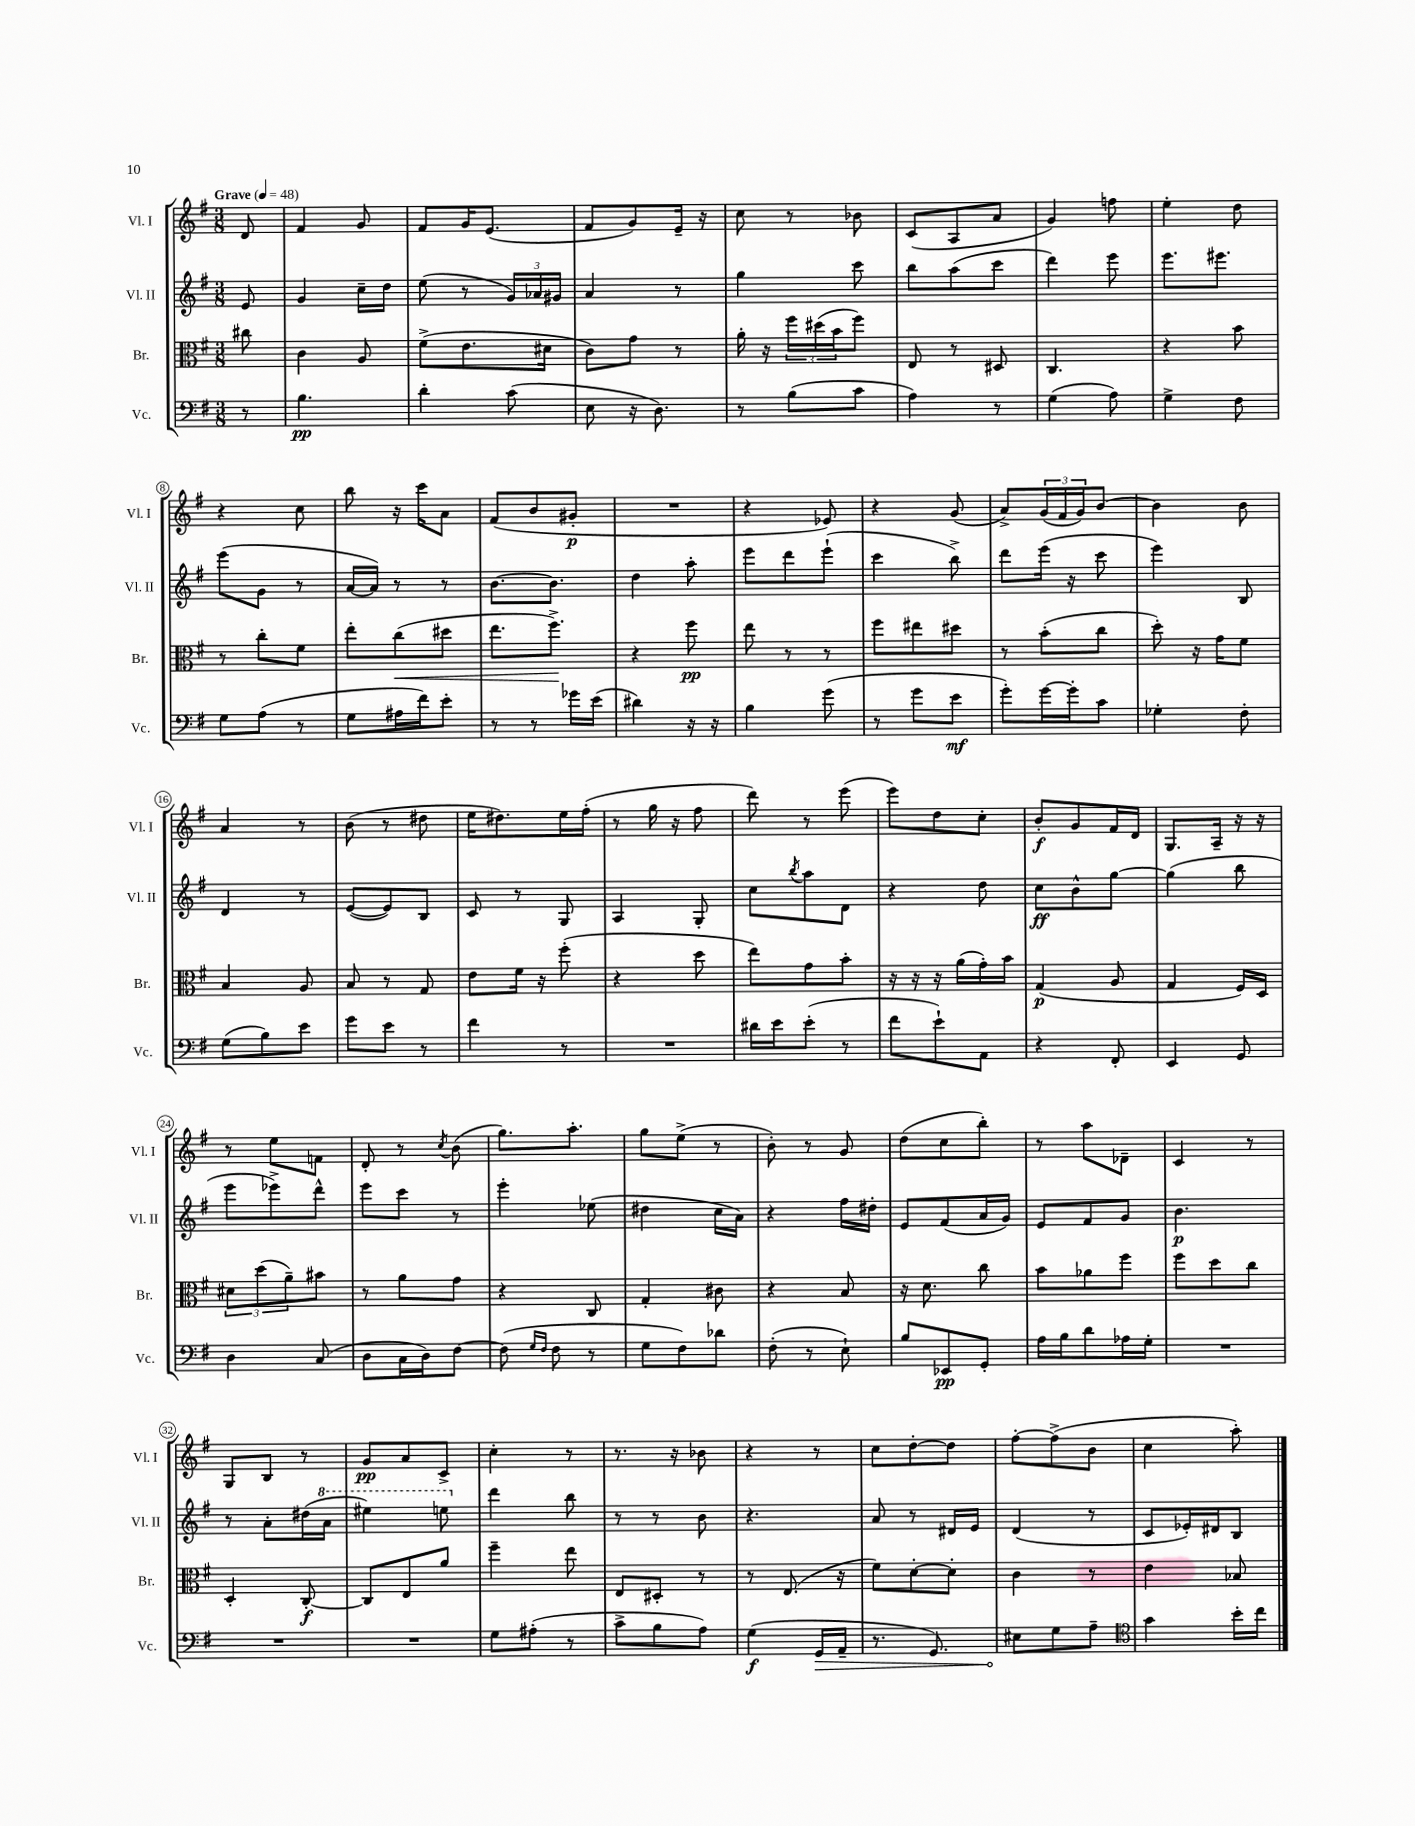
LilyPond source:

<<
\new StaffGroup <<
\new Staff = "s0" \with { instrumentName = "Vl. I" shortInstrumentName = "Vl. I" } {
    \clef treble \key g \major \numericTimeSignature \time 3/8 \partial 8 \tempo "Grave" 4 = 48
    d'8 |
    fis'4 g'8 |
    fis'8 g'16 e'8.( |
    fis'8 g'8) e'16-- r16 |
    c''8 r8 bes'8 |
    c'8( a8 a'8 |
    g'4) f''8 |
    e''4-. d''8 |
    r4 c''8 |
    b''8 r16 c'''16 a'8 |
    fis'8( b'8 gis'8-.\p |
    R4. |
    r4 ees'8) |
    r4 g'8( |
    a'8->) \tuplet 3/2 { g'16( fis'16 g'16) } b'8~ |
    b'4 b'8 |
    a'4 r8 |
    b'8( r8 dis''8 |
    e''16 dis''8.) e''16 fis''16-.( |
    r8 g''16 r16 fis''8 |
    d'''8) r8 e'''8( |
    e'''8) d''8 c''8-. |
    b'8-.\f g'8 fis'16 d'16 |
    g8. a16-- r16 r16 |
    r8 e''8 f'8 |
    d'8-. r8 \acciaccatura { c''8 } b'8( |
    g''8.) a''8.-. |
    g''8 e''8->( r8 |
    b'8-.) r8 g'8 |
    d''8( c''8 b''8-.) |
    r8 a''8 des'8-- |
    c'4 r8 |
    g8 b8 r8 |
    g'8\pp a'8 c'8-> |
    c''4-. r8 |
    r8. r16 bes'8 |
    r4 r8 |
    c''8 d''8~-. d''8 |
    fis''8~-. fis''8->( b'8 |
    c''4 a''8-.) \bar "|." |
}
\new Staff = "s1" \with { instrumentName = "Vl. II" shortInstrumentName = "Vl. II" } {
    \clef treble \key g \major \numericTimeSignature \time 3/8 \partial 8
    e'8 |
    g'4 c''16-- d''16 |
    e''8( r8 \tuplet 3/2 { g'16) aes'16 gis'16 } |
    a'4 r8 |
    g''4 c'''8 |
    b''8 a''8( c'''8 |
    d'''4) e'''8 |
    e'''8. eis'''8. |
    e'''8( g'8 r8 |
    a'16~ a'16) r8 r8 |
    b'8.~ b'8. |
    d''4 a''8-. |
    e'''8 d'''8 e'''8-!( |
    c'''4 b''8->) |
    d'''8 e'''16( r16 c'''8 |
    e'''4) b8 |
    d'4 r8 |
    e'8~( e'8) b8 |
    c'8 r8 g8 |
    a4 g8-. |
    c''8 \acciaccatura { b''8 } a''8 d'8 |
    r4 d''8 |
    c''8\ff b'8-^ g''8~ |
    g''4( b''8 |
    e'''8 ees'''8->) d'''8-^ |
    e'''8 c'''8 r8 |
    e'''4-. ees''8( |
    dis''4 c''16 a'16) |
    r4 fis''16 dis''16-. |
    e'8 fis'8( a'16 g'16) |
    e'8 fis'8 g'8 |
    b'4.\p |
    r8 a'8-. dis''16( \ottava #1 a''16 |
    eis'''4) e'''8 \ottava #0 |
    d'''4 b''8 |
    r8 r8 b'8 |
    r4. |
    a'8 r8 dis'16 e'16 |
    d'4( r8 |
    c'8 ees'16-.) dis'16 b8 \bar "|." |
}
\new Staff = "s2" \with { instrumentName = "Br." shortInstrumentName = "Br." } {
    \clef alto \key g \major \numericTimeSignature \time 3/8 \partial 8
    cis''8 |
    c'4 a8 |
    fis'8->( e'8. dis'16 |
    c'8) g'8 r8 |
    a'16-. r16 \tuplet 3/2 { fis''16 dis''16( b'16 } fis''8) |
    e8 r8 dis8 |
    c4. |
    r4 b'8 |
    r8 c''8-. fis'8 |
    e''8-. c''8\<( dis''8 |
    e''8. fis''8.->\!) |
    r4 fis''8\pp |
    e''8 r8 r8 |
    fis''8 eis''8 dis''8 |
    r8 b'8-.( c''8 |
    d''8-.) r16 g'16 fis'8 |
    b4 a8 |
    b8 r8 g8 |
    e'8 fis'16 r16 fis''8-.( |
    r4 d''8 |
    e''8) g'8 b'8-. |
    r16 r16 r16 a'16( g'16-.) b'16 |
    g4\p( a8 |
    g4 fis16) d16 |
    \tuplet 3/2 { dis'8 d''8( a'8--) } bis'8 |
    r8 a'8 g'8 |
    r4 c8 |
    g4-. cis'8 |
    r4 b8 |
    r16 d'8. c''8 |
    b'8 aes'8 fis''8 |
    fis''8 d''8 c''8 |
    d4-. c8~-.\f |
    c8 e8 a'8 |
    fis''4-- e''8 |
    e8 dis8-. r8 |
    r8 e8.( r16 |
    fis'8) d'8~-. d'8-. |
    c'4 r8 |
    e'4 bes8 \bar "|." |
}
\new Staff = "s3" \with { instrumentName = "Vc." shortInstrumentName = "Vc." } {
    \clef bass \key g \major \numericTimeSignature \time 3/8 \partial 8
    r8 |
    b4.\pp |
    d'4-. c'8( |
    e8 r16 d8.) |
    r8 b8( c'8 |
    a4) r8 |
    g4( a8) |
    g4-> fis8 |
    g8 a8( r8 |
    g8 ais16 fis'16) e'8-. |
    r8 r8 ges'16 e'16( |
    dis'4) r16 r16 |
    b4 g'8( |
    r8 g'8 e'8\mf |
    g'8-.) g'16~ g'16-. c'8 |
    ges4-. fis8-. |
    g8( b8) e'8 |
    g'8 e'8 r8 |
    fis'4 r8 |
    R4. |
    dis'16 e'16 e'8-.( r8 |
    fis'8 e'8-!) a,8 |
    r4 fis,8-. |
    e,4 g,8 |
    d4 c8( |
    d8 c16 d16) fis8~ |
    fis8( \grace { g16 fis16 } fis8 r8 |
    g8 fis8) des'8 |
    fis8-.( r8 e8-!) |
    b8 ees,8\pp g,8-. |
    a16 b16 d'8 aes16 g16-. |
    R4. |
    R4. |
    R4. |
    g8 ais8-.( r8 |
    c'8-> b8 a8) |
    g4\f( \once \override Hairpin.circled-tip = ##t g,16\> a,16-- |
    r8. g,8.) |
    eis8\! g8 a8-- |
    \clef tenor g'4 b'16-. c''16 \bar "|." |
}
>>
>>
\layout { \context { \Score \override BarNumber.stencil = #(make-stencil-circler 0.1 0.3 ly:text-interface::print) } }
